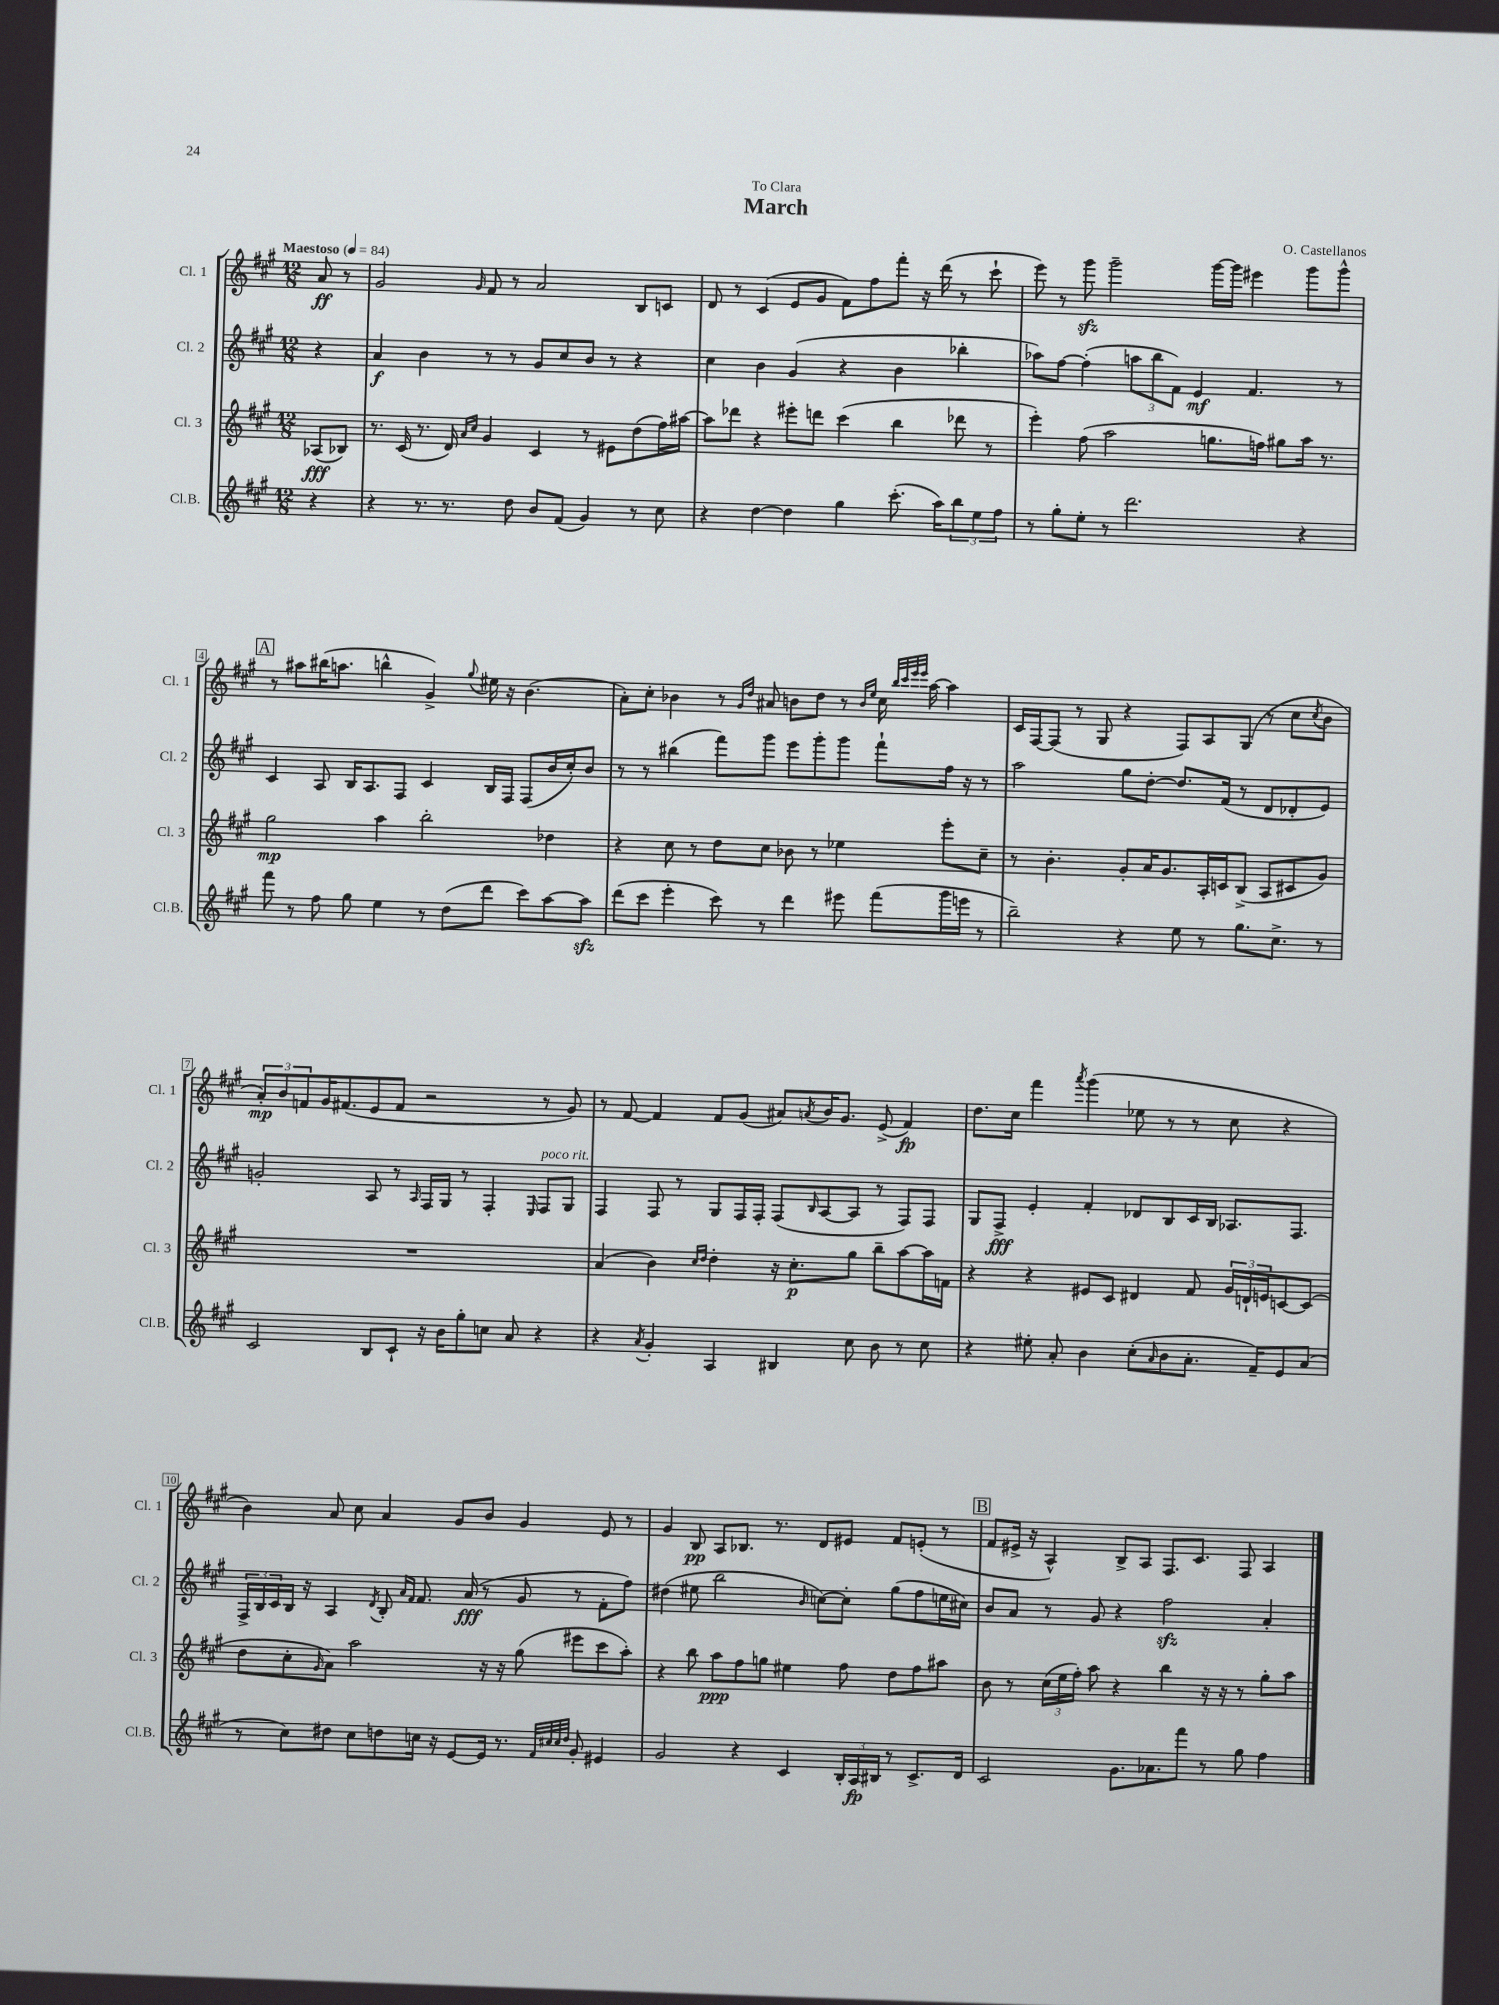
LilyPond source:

\header { title = "March" composer = "O. Castellanos" dedication = "To Clara" }
<<
\new StaffGroup <<
\new Staff = "s0" \with { instrumentName = "Cl. 1" shortInstrumentName = "Cl. 1" } {
    \clef treble \key a \major \numericTimeSignature \time 12/8 \partial 4 \tempo "Maestoso" 4 = 84
    a'8\ff r8 |
    gis'2 \grace { gis'16 } fis'8 r8 a'2 b8 c'8 |
    d'8 r8 cis'4( e'8 gis'8 fis'8) fis''8 fis'''8-. r16 d'''16( r8 cis'''8-! |
    e'''8) r8 gis'''8\sfz gis'''2-- gis'''16~ gis'''16 eis'''4 gis'''8 gis'''8-^ |
    \mark \markup { \box "A" } r8 ais''8 bis''16( a''8. b''4-^ gis'4->) \appoggiatura { gis''8 } eis''16 r16 b'4.( |
    a'8-.) cis''8-. bes'4 r8 \grace { gis'16 d''16 } ais'8 b'8 d''8 r8 \grace { b'16 e''16 } cis''16 \grace { b''32 cis'''32 e'''32 e'''32 } a''16~ a''4 |
    cis'16 fis16~ fis8( r8 gis8 r4 fis8) a8 gis8( r8 cis''8 \acciaccatura { cis''8 } b'8 |
    \tuplet 3/2 { a'8-.\mp) b'8 f'8 } gis'16 fis'8.( e'8 fis'8 r2 r8 gis'8) |
    r8 fis'8~ fis'4 fis'8 gis'8( ais'8) \acciaccatura { a'8 } b'16 gis'8. e'8->( fis'4\fp) |
    d''8. cis''16 fis'''4 \acciaccatura { a'''8 } gis'''4( ees''8 r8 r8 cis''8 r4 |
    b'4) a'8 cis''8 a'4 gis'8 b'8 gis'4 e'8 r8 |
    gis'4 b8\pp a8 bes8. r8. d'8 eis'8 fis'8 e'8-.( r8 |
    \mark \markup { \box "B" } fis'8 eis'16-> r16 a4-^) b8-> a8 fis8. cis'8. fis8 a4 \bar "|." |
}
\new Staff = "s1" \with { instrumentName = "Cl. 2" shortInstrumentName = "Cl. 2" } {
    \clef treble \key a \major \numericTimeSignature \time 12/8 \partial 4
    r4 |
    a'4\f b'4 r8 r8 gis'8 cis''8 b'8 r8 r4 |
    cis''4 b'4 gis'4( r4 b'4 bes''4-. |
    aes''8) fis''8~ fis''4-.( \tuplet 3/2 { a''8 b''8 fis'8) } e'4\mf fis'4. r8 |
    \mark \markup { \box "A" } cis'4 a8 b16 a8. fis8 cis'4 b16 fis16 fis8( b'16 cis''16-.) b'8 |
    r8 r8 bis''4( fis'''8) gis'''8 e'''8 gis'''8-. gis'''8 fis'''8-! fis''16 r16 r8 |
    a''2 gis''8 d''8~-. d''8. fis'16( r8 d'8 des'8-. e'8) |
    g'2-. a8 r8 \grace { a16 } fis16 gis16 r8 fis4-. \grace { e16 } fis8^\markup { \italic "poco rit." } gis8 |
    fis4 fis8 r8 gis8 fis16 fis16-. fis8( \grace { b16 } a8~ a8 r8 fis8) fis8 |
    gis8 fis8->\fff e'4-. fis'4-. des'8 b8 cis'16 b16 aes8. fis8. |
    \tuplet 3/2 { fis16-> b16 cis'16 } b16 r16 a4 \acciaccatura { d'8 } b8-. \grace { a'16 fis'16 } fis'8. a'16\fff( r8 gis'8 r8 fis'8-. fis''8) |
    dis''4( eis''8 b''2 \grace { b'16 } c''8~) c''8-. gis''8( fis''8 e''16 cis''16) |
    \mark \markup { \box "B" } b'8 a'8 r8 gis'8 r4 fis''2\sfz a'4-. \bar "|." |
}
\new Staff = "s2" \with { instrumentName = "Cl. 3" shortInstrumentName = "Cl. 3" } {
    \clef treble \key a \major \numericTimeSignature \time 12/8 \partial 4
    aes8\fff( bes8) |
    r8. cis'16( r8. d'16) \grace { a'16 cis''16 } gis'4 cis'4 r8 eis'8 d''8( fis''16) ais''16~ |
    ais''8 des'''8 r4 eis'''8-. d'''8 cis'''4( b''4 des'''8 r8 |
    e'''4-.) fis''8( a''2 g''8. f''16) gis''8 a''16 r8. |
    \mark \markup { \box "A" } gis''2\mp a''4 b''2-. des''4 |
    r4 cis''8 r8 d''8 cis''8 bes'8 r8 ees''4 e'''8-. cis''8-- |
    r8 b'4.-. gis'8-. a'16 gis'8. a16-. c'16 b8->( a8 cis'8 gis'8) |
    R1. |
    a'4( b'4) \grace { cis''16 d''16 } d''4-. r16 cis''8.-.\p gis''8 b''8-- a''8~ a''16 f'16 |
    r4 r4 eis'8 cis'8 dis'4 fis'8 \tuplet 3/2 { gis'16 d'16-! e'16 } c'8~ c'8( |
    d''8 cis''8-. \grace { gis'16 } a'8) a''2 r16 r16 gis''8( eis'''8 cis'''8 a''8-.) |
    r4 b''8 a''8\ppp fis''8 g''8 eis''4 fis''8 d''8 fis''8 ais''8 |
    \mark \markup { \box "B" } b'8 r8 \tuplet 3/2 { cis''16( e''16 fis''16-.) } a''8 r4 b''4 r16 r16 r8 gis''8-. a''8 \bar "|." |
}
\new Staff = "s3" \with { instrumentName = "Cl.B." shortInstrumentName = "Cl.B." } {
    \clef treble \key a \major \numericTimeSignature \time 12/8 \partial 4
    r4 |
    r4 r8. r8. d''8 b'8 fis'8( gis'4) r8 cis''8 |
    r4 d''4~ d''4 gis''4 cis'''8.-.( a''16) \tuplet 3/2 { b''8 e''8 fis''8 } |
    r8 gis''8-. e''8-. r8 d'''2. r4 |
    \mark \markup { \box "A" } fis'''8 r8 fis''8 gis''8 e''4 r8 d''8( d'''8 cis'''8) a''8~ a''8\sfz |
    d'''8( cis'''8 e'''4-. cis'''8) r8 d'''4 eis'''8 fis'''8( gis'''16 e'''16 r8 |
    b''2--) r4 e''8 r8 gis''8. cis''8.-> r8 |
    cis'2 b8 cis'8-! r16 b'16 gis''8-. c''8 a'8 r4 |
    r4 \acciaccatura { a'8 } gis'4-. a4 bis4 cis''8 b'8 r8 cis''8 |
    r4 eis''8-. a'8-. b'4 cis''8-.( \grace { a'16 } b'8 a'8.-. fis'16--) e'8 a'8( |
    r8 cis''8) dis''8 cis''8 d''8 c''16 r16 e'8~ e'16 r8. \grace { fis'32 cis''32 cis''32 d''32 } gis'8-. eis'4 |
    gis'2 r4 cis'4 \tuplet 3/2 { b16-. a16\fp bis16 } r8 cis'8.-> d'16 |
    \mark \markup { \box "B" } cis'2 gis'8. aes'8. fis'''8 r8 gis''8 fis''4 \bar "|." |
}
>>
>>
\layout { \context { \Score \override BarNumber.stencil = #(make-stencil-boxer 0.1 0.3 ly:text-interface::print) } }
